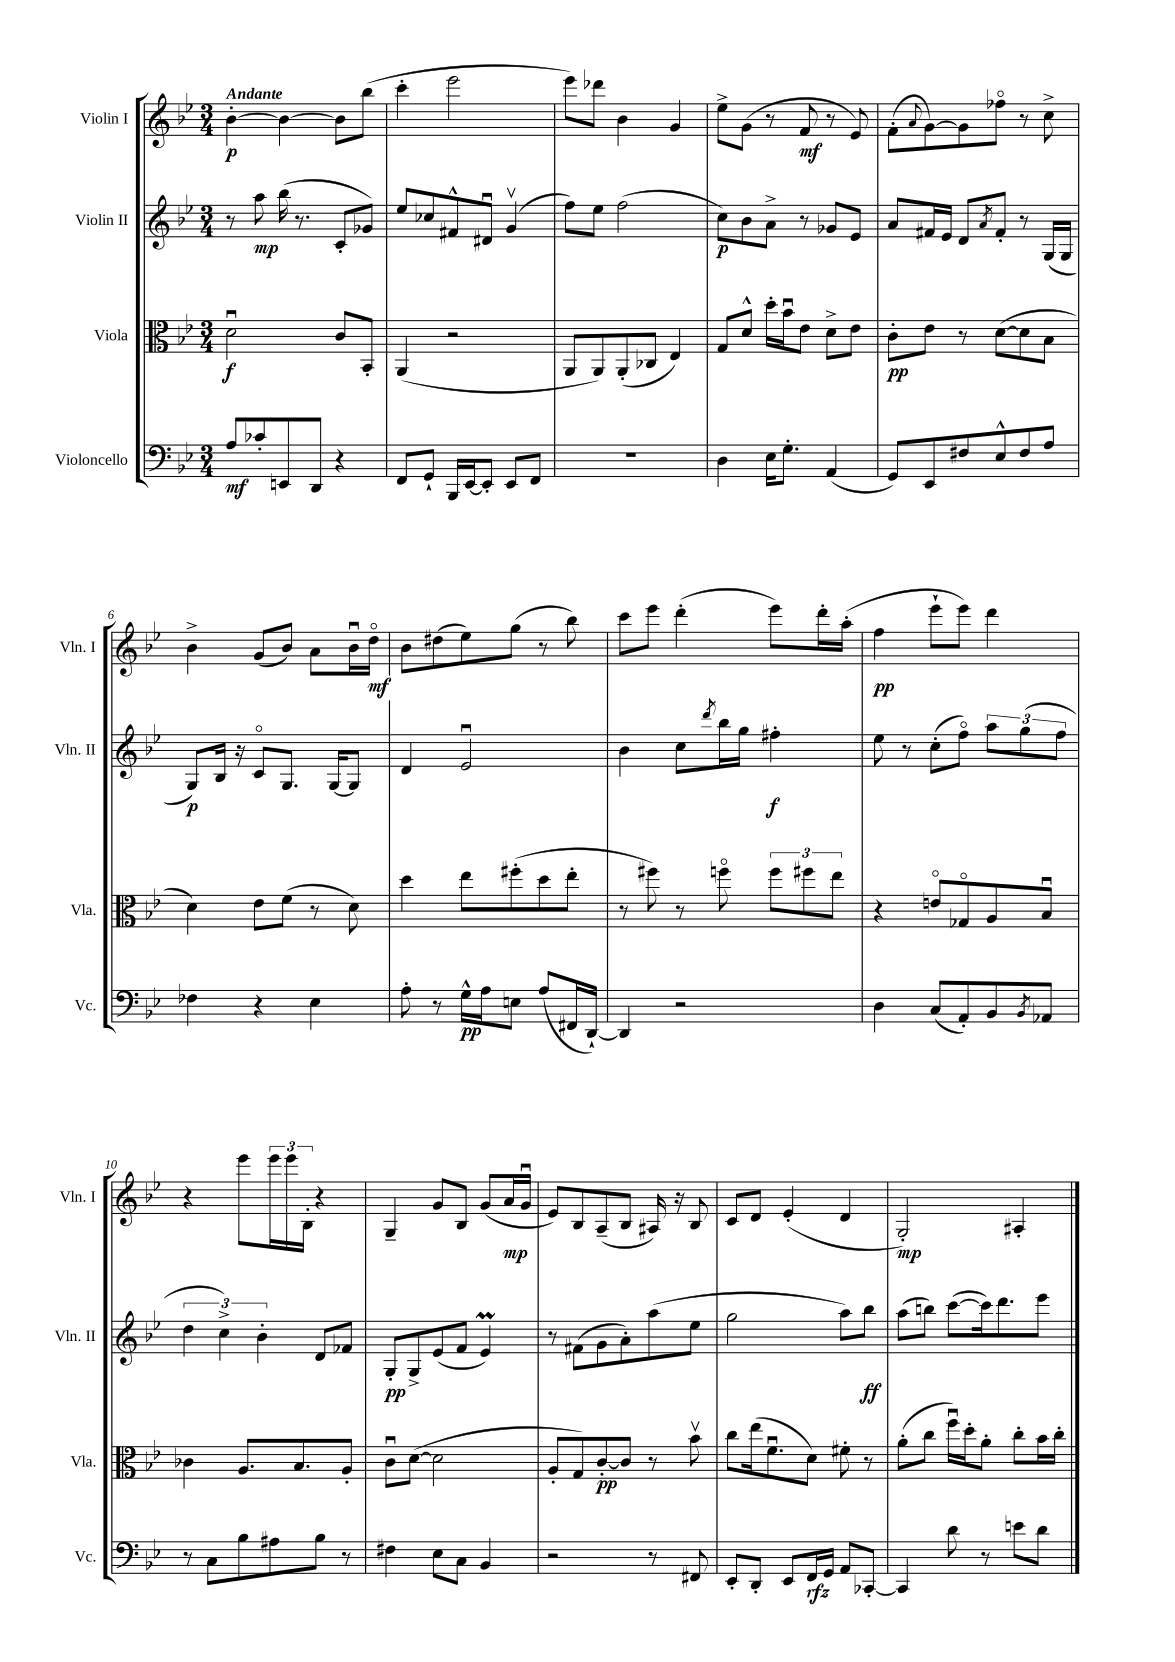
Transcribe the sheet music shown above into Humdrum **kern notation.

**kern	**dynam	**kern	**dynam	**kern	**dynam	**kern	**dynam
*part4	*part4	*part3	*part3	*part2	*part2	*part1	*part1
*staff4	*staff4	*staff3	*staff3	*staff2	*staff2	*staff1	*staff1
*I"Violoncello	*	*I"Viola	*	*I"Violin II	*	*I"Violin I	*
*I'Vc.	*	*I'Vla.	*	*I'Vln. II	*	*I'Vln. I	*
*clefF4	*	*clefC3	*	*clefG2	*	*clefG2	*
*k[b-e-]	*	*k[b-e-]	*	*k[b-e-]	*	*k[b-e-]	*
*M3/4	*	*M3/4	*	*M3/4	*	*M3/4	*
=1	=1	=1	=1	=1	=1	=1	=1
!	!	!	!	!	!	!LO:TX:a:B:t=Andante	!
8A/L	mf	2du\	f	8r	.	[4b-'\	p
8c-X'/	.	.	.	8aa\	mp	.	.
8EEn/	.	.	.	(16bb-\	.	4b-\_	.
.	.	.	.	8.r	.	.	.
8DD/J	.	.	.	.	.	.	.
4r	.	8c/L	.	8c'/L	.	8b-\L]	.
.	.	8BB-'/J	.	8g-X/J)	.	(8bb-\J	.
=2	=2	=2	=2	=2	=2	=2	=2
8FF/L	.	(4AA/	.	8ee-/L	.	4ccc'\	.
8GG`/J	.	.	.	8cc-X/	.	.	.
16BBB-/LL	.	2r	.	8f#X^^/	.	2eee-\	.
[16EE-/J	.	.	.	.	.	.	.
8EE-'/J]	.	.	.	8d#Xu/J	.	.	.
8EE-/L	.	.	.	(4gv/	.	.	.
8FF/J	.	.	.	.	.	.	.
=3	=3	=3	=3	=3	=3	=3	=3
2.r	.	8AA/L	.	8ff\L)	.	8eee-\L)	.
.	.	8AA/)	.	8ee-\J	.	8ddd-X\J	.
.	.	(8AA'/	.	(2ff\	.	4b-\	.
.	.	8C-X/J	.	.	.	.	.
.	.	4E-/)	.	.	.	4g/	.
=4	=4	=4	=4	=4	=4	=4	=4
4D\	.	8G/L	.	8cc\L)	p	8ee-^\L	.
.	.	8d^^/J	.	8b-\	.	(8g\J	.
16E-\KL	.	16dd'\LL	.	8a^\J	.	8r	.
8.G'\J	.	16b-u\J	.	.	.	.	.
.	.	8e-\J	.	8r	.	8f/	mf
(4AA/	.	8d^\L	.	8g-X/L	.	8r	.
.	.	8e-\J	.	8e-/J	.	8e-/)	.
=5	=5	=5	=5	=5	=5	=5	=5
8GG/L)	.	8c'\L	pp	8a/L	.	(8f'\L	.
.	.	.	.	.	.	8qqa/	.
8EE-/	.	8e-\J	.	16f#X/L	.	[8g\)	.
.	.	.	.	16e-/JJ	.	.	.
8F#X/	.	8r	.	8d/L	.	8g\]	.
.	.	.	.	8qa/	.	.	.
8E-^^/	.	([8d\L	.	8f#'/J	.	8ff-X\J	.
8F#/	.	8d\]	.	8r	.	8r	.
8A/J	.	8B-\J	.	(16G/LL	.	8cc^\	.
.	.	.	.	16G/JJ	.	.	.
!!LO:LB:g=z
=6	=6	=6	=6	=6	=6	=6	=6
4F-X\	.	4d\)	.	8G/L)	p	4b-^\	.
.	.	.	.	16B-/Jk	.	.	.
.	.	.	.	16r	.	.	.
4r	.	8e-\L	.	8c/L	.	(8g/L	.
.	.	(8f\J	.	8.G/J	.	8b-/J)	.
4E-\	.	8r	.	.	.	8a\L	.
.	.	.	.	[16G/KL	.	.	.
.	.	8d\)	.	8G/J]	.	16b-u\L	.
.	.	.	.	.	.	16dd\JJ	mf
=7	=7	=7	=7	=7	=7	=7	=7
8A'\	.	4dd\	.	4d/	.	8b-\L	.
8r	.	.	.	.	.	(8dd#X\	.
16G^^\LL	pp	8ee-\L	.	2e-u/	.	8ee-\)	.
16A\J	.	.	.	.	.	.	.
8En\J	.	(8ff#X'\	.	.	.	(8gg\J	.
(8A/L	.	8dd\	.	.	.	8r	.
16FF#X/L	.	8ee-'\J	.	.	.	8bb-\)	.
[16DD`/JJ)	.	.	.	.	.	.	.
=8	=8	=8	=8	=8	=8	=8	=8
4DD/]	.	8r	.	4b-\	.	8ccc\L	.
.	.	8ff#X\)	.	.	.	8eee-\J	.
2r	.	8r	.	8cc\L	.	(4ddd'\	.
.	.	.	.	8qddd/	.	.	.
.	.	8ffn\	.	16bb-\L	.	.	.
.	.	.	.	16gg\JJ	.	.	.
.	.	12ff\L	.	4ff#X'\	f	8eee-\L)	.
.	.	12ff#X\	.	.	.	.	.
.	.	.	.	.	.	16ddd'\L	.
.	.	12ee-\J	.	.	.	.	.
.	.	.	.	.	.	(16aa'\JJ	.
=9	=9	=9	=9	=9	=9	=9	=9
4D\	.	4r	.	8ee-\	.	4ff\	pp
.	.	.	.	8r	.	.	.
(8C/L	.	8en/L	.	(8cc'\L	.	8eee-`\L	.
8AA'/)	.	8G-X/	.	8ff\J)	.	8eee-\J)	.
8BB-/	.	8A/	.	12aa\L	.	4ddd\	.
.	.	.	.	(12gg\	.	.	.
8qBB-/	.	.	.	.	.	.	.
8AA-X/J	.	8B-u/J	.	.	.	.	.
.	.	.	.	12ff\J	.	.	.
!!LO:LB:g=z
=10	=10	=10	=10	=10	=10	=10	=10
8r	.	4c-X\	.	6dd\	.	4r	.
8C\L	.	.	.	.	.	.	.
.	.	.	.	6cc^\)	.	.	.
8B-\	.	8.A/L	.	.	.	8eee-\L	.
.	.	.	.	6b-'\	.	.	.
8A#X\	.	.	.	.	.	24eee-\L	.
.	.	.	.	.	.	24eee-\	.
.	.	8.B-/	.	.	.	.	.
.	.	.	.	.	.	24B-'\JJ	.
8B-\J	.	.	.	8d/L	.	4r	.
8r	.	8A'/J	.	8f-X/J	.	.	.
=11	=11	=11	=11	=11	=11	=11	=11
4F#X\	.	8cu\L	.	8G'/L	pp	4G~/	.
.	.	([8d\J	.	8G^/	.	.	.
8E-\L	.	2d\]	.	(8e-/	.	8g/L	.
8C\J	.	.	.	8f/J	.	8B-/J	.
4BB-/	.	.	.	4e-M/)	.	(8g/L	.
.	.	.	.	.	.	16a/L	mp
.	.	.	.	.	.	16gu/JJ	.
=12	=12	=12	=12	=12	=12	=12	=12
2r	.	8A'/L	.	8r	.	8e-/L)	.
.	.	8G/)	.	(8f#X\L	.	8B-/	.
.	.	[8c'/	pp	8g\	.	(8A~/	.
.	.	8c/J]	.	8a'\)	.	8B-/J	.
8r	.	8r	.	(8aa\	.	16A#X/)	.
.	.	.	.	.	.	16r	.
8FF#X/	.	8b-v\	.	8ee-\J	.	8B-/	.
=13	=13	=13	=13	=13	=13	=13	=13
8EE-'/L	.	8cc\L	.	2gg\	.	8c/L	.
8DD'/J	.	(16ee-\k	.	.	.	8d/J	.
.	.	8.fu\	.	.	.	.	.
8EE-/L	.	.	.	.	.	(4e-'/	.
16FF/L	rfz	8d\J)	.	.	.	.	.
16GG/JJ	.	.	.	.	.	.	.
8AA/L	.	8f#X'\	.	8aa\L)	.	4d/	.
[8CC-X'/J	.	8r	.	8bb-\J	ff	.	.
=14	=14	=14	=14	=14	=14	=14	=14
4CC-/]	.	(8a'\L	.	(8aa\L	.	2G'/)	mp
.	.	8cc\J	.	8bbn\J)	.	.	.
8d\	.	16ffu\LL)	.	([8ccc\L	.	.	.
.	.	16dd'\J	.	.	.	.	.
8r	.	8a'\J	.	16ccc\k])	.	.	.
.	.	.	.	8.ddd\	.	.	.
8en\L	.	8cc'\L	.	.	.	4A#X'/	.
8d\J	.	16b-\L	.	8eee-\J	.	.	.
.	.	16cc'\JJ	.	.	.	.	.
==	==	==	==	==	==	==	==
*-	*-	*-	*-	*-	*-	*-	*-
